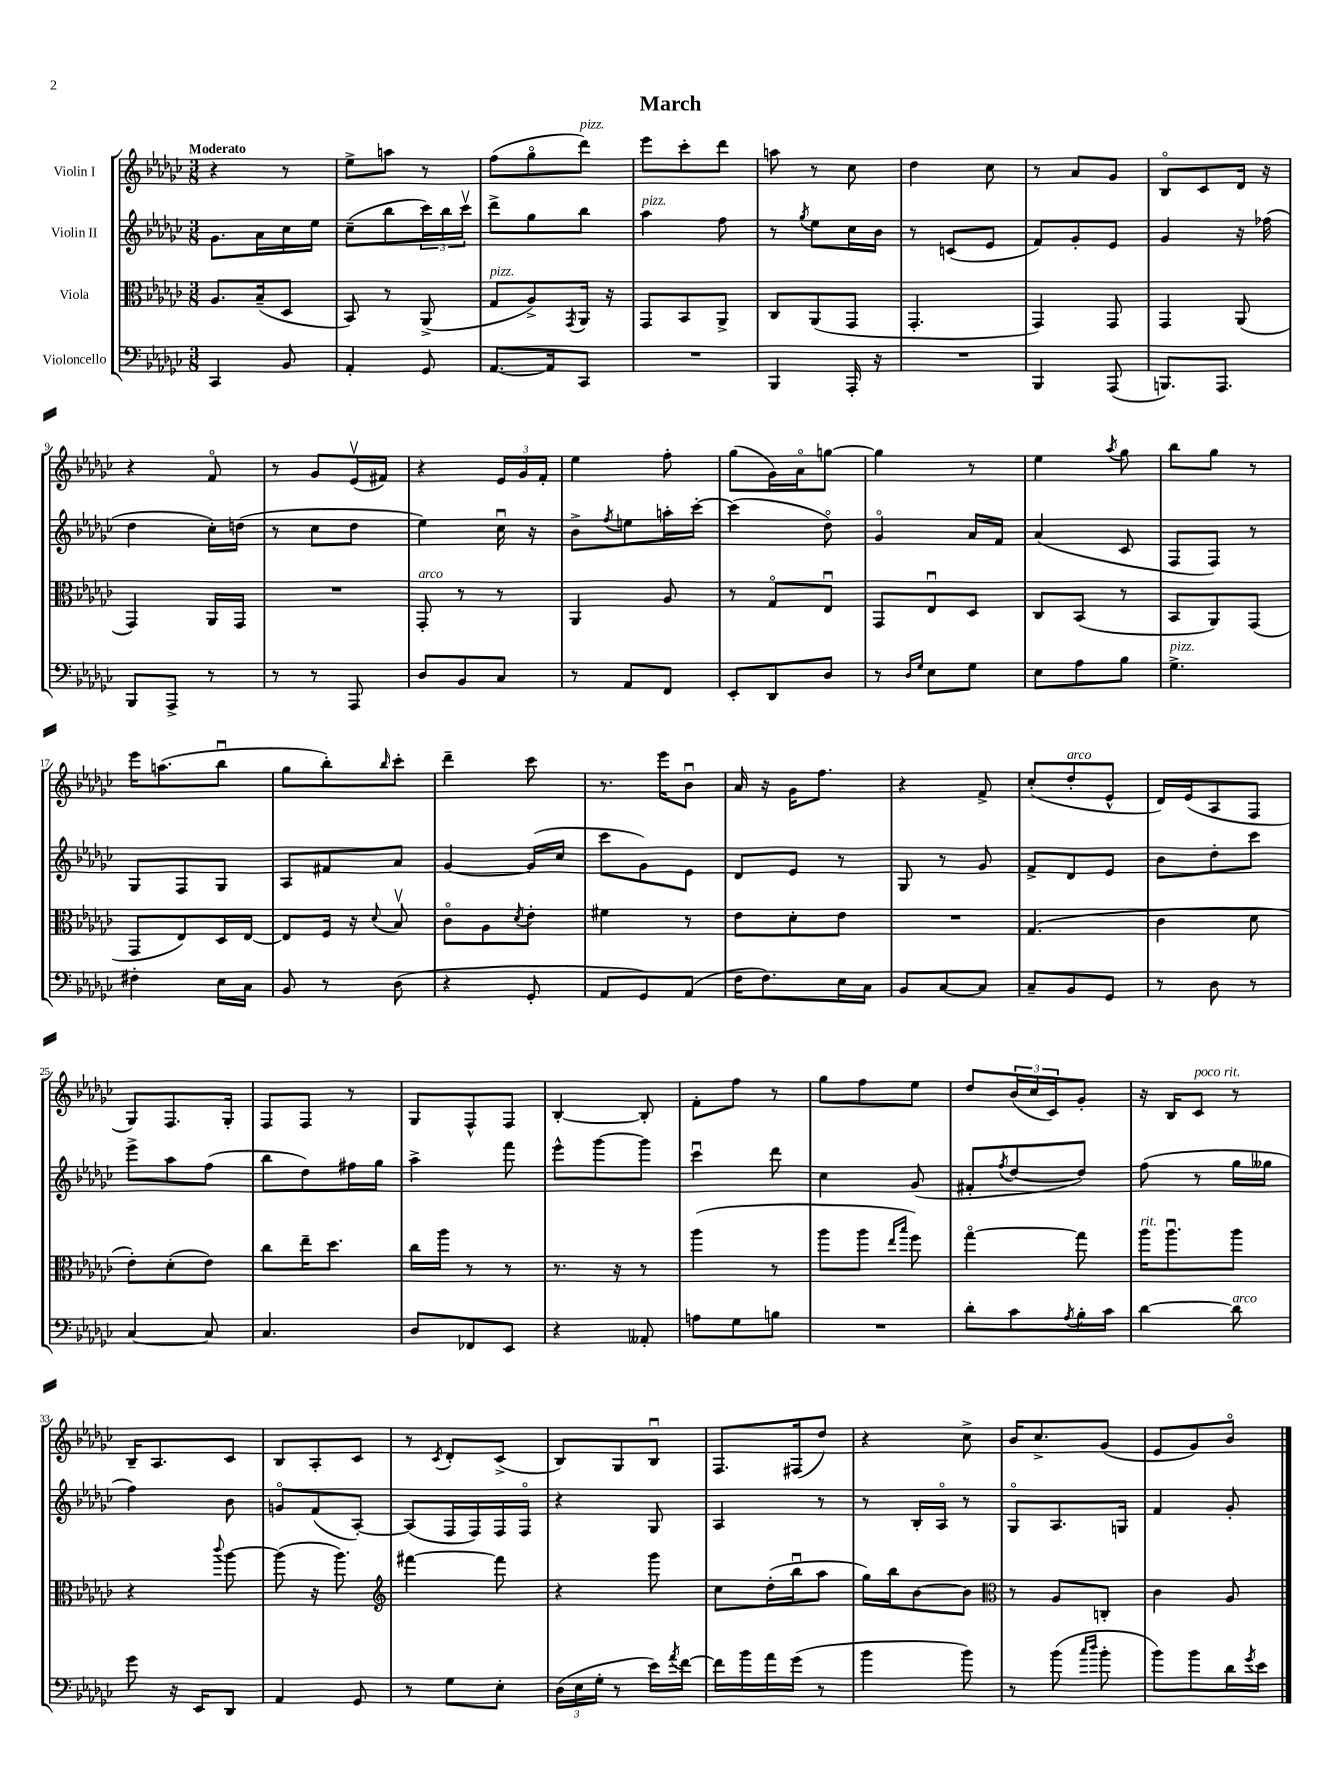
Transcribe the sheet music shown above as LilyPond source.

\header { title = "March" }
<<
\new StaffGroup <<
\new Staff = "s0" \with { instrumentName = "Violin I" } {
    \clef treble \key ges \major \numericTimeSignature \time 3/8 \tempo "Moderato"
    r4 r8 |
    ees''8-> a''8 r8 |
    f''8( ges''8\flageolet des'''8^\markup { \italic "pizz." }) |
    ees'''8 ces'''8-. des'''8 |
    a''8 r8 ces''8 |
    des''4 ces''8 |
    r8 aes'8 ges'8 |
    bes8\flageolet ces'8 des'16 r16 |
    r4 f'8\flageolet |
    r8 ges'8 ees'16\upbow( fis'16) |
    r4 \tuplet 3/2 { ees'16 ges'16 f'16-. } |
    ees''4 f''8-. |
    ges''8( ges'16) aes'16\flageolet g''8~ |
    g''4 r8 |
    ees''4 \acciaccatura { aes''8 } ges''8 |
    bes''8 ges''8 r8 |
    ees'''16 a''8.( bes''8\downbow |
    ges''8 bes''8-.) \grace { bes''16 } ces'''8-. |
    des'''4-- ces'''8 |
    r8. ees'''16 bes'8\downbow |
    aes'16 r16 ges'16 f''8. |
    r4 f'8-> |
    ces''8-.( des''8-.^\markup { \italic "arco" } ees'8-^ |
    des'16) ees'16( aes8 f8 |
    ges8) f8. ges16-. |
    f8 f8 r8 |
    ges8 f8-^ f8 |
    bes4~-. bes8-. |
    f'8-. f''8 r8 |
    ges''8 f''8 ees''8 |
    des''8 \tuplet 3/2 { bes'16( ces''16 ces'16) } ges'8-. |
    r16 bes16 ces'8^\markup { \italic "poco rit." } r8 |
    bes16-- aes8. ces'8 |
    bes8 aes8-. ces'8 |
    r8 \acciaccatura { ces'8 } des'8-. ces'8->( |
    bes8) ges8 bes8\downbow |
    f8. fis16( des''8) |
    r4 ces''8-> |
    bes'16 ces''8.-> ges'8( |
    ees'8 ges'8) bes'8\flageolet \bar "|." |
}
\new Staff = "s1" \with { instrumentName = "Violin II" } {
    \clef treble \key ges \major \numericTimeSignature \time 3/8
    ges'8. aes'16 ces''16 ees''16 |
    ces''8--( bes''8 \tuplet 3/2 { ces'''16) bes''16 ces'''16\upbow } |
    des'''8-> ges''8 bes''8 |
    aes''4^\markup { \italic "pizz." } f''8 |
    r8 \acciaccatura { ges''8 } ees''8 ces''16 bes'16 |
    r8 c'8( ees'8 |
    f'8) ges'8-. ees'8 |
    ges'4 r16 fes''16( |
    des''4 ces''16-.) d''16( |
    r8 ces''8 des''8 |
    ees''4) ces''16\downbow r16 |
    bes'8-> \acciaccatura { f''8 } e''8 a''16-. ces'''16~-. |
    ces'''4( des''8\flageolet) |
    ges'4\flageolet aes'16 f'16 |
    aes'4( ces'8 |
    f8 f8) r8 |
    ges8 f8 ges8 |
    aes8 fis'8 aes'8 |
    ges'4~ ges'16( ces''16 |
    ces'''8 ges'8) ees'8 |
    des'8 ees'8 r8 |
    ges8 r8 ges'8 |
    f'8-> des'8 ees'8 |
    bes'8 des''8-. ces'''8 |
    ees'''8-> aes''8 f''8( |
    bes''8 des''8) fis''16 ges''16 |
    aes''4-> f'''8 |
    ees'''8-^ ges'''8~ ges'''8 |
    ces'''4\downbow des'''8 |
    ces''4 ges'8( |
    fis'8-. \acciaccatura { f''8 } des''8~ des''8) |
    f''8( r8 ges''16 geses''16 |
    f''4) bes'8 |
    g'8\flageolet f'8( aes8~-.) |
    aes8( f16 f16) f16 f16\flageolet |
    r4 ges8 |
    aes4 r8 |
    r8 bes16-. aes16\flageolet r8 |
    ges8\flageolet aes8. g16 |
    f'4 ges'8-. \bar "|." |
}
\new Staff = "s2" \with { instrumentName = "Viola" } {
    \clef alto \key ges \major \numericTimeSignature \time 3/8
    aes8. bes16--( des8 |
    bes,8) r8 aes,8->( |
    ges8^\markup { \italic "pizz." } aes8->) \acciaccatura { ges,8 } aes,16 r16 |
    ges,8 bes,8 aes,8-> |
    ces8 aes,8( ges,8 |
    ges,4.-. |
    ges,4) ges,8 |
    ges,4 aes,8( |
    ges,4) aes,16 ges,16 |
    R4. |
    ges,8-.^\markup { \italic "arco" } r8 r8 |
    aes,4 aes8 |
    r8 ges8\flageolet ees8\downbow |
    ges,8 ees8\downbow des8 |
    ces8 bes,8( r8 |
    bes,8 aes,8) ges,8( |
    ges,8 ees8) des16 ees16~ |
    ees8 f16 r16 \appoggiatura { des'8 } bes8\upbow |
    ces'8\flageolet aes8 \acciaccatura { des'8 } ees'8-. |
    fis'4 r8 |
    ees'8 des'8-. ees'8 |
    R4. |
    ges4.( |
    ces'4 des'8 |
    ees'8-.) des'8-.( ees'8) |
    ces''8 ees''16-- des''8. |
    ces''16 aes''16 r8 r8 |
    r8. r16 r8 |
    aes''4( r8 |
    aes''8 aes''8 \grace { ees''16 bes''16 } f''8) |
    ges''4~\flageolet ges''8 |
    aes''16^\markup { \italic "rit." } aes''8.\downbow aes''8 |
    r4 \appoggiatura { ces'''8 } aes''8~ |
    aes''8( r16 aes''8.) |
    \clef treble fis'''4~ fis'''8 |
    r4 ges'''8 |
    ces''8 des''16-.( bes''16\downbow aes''8 |
    ges''16) bes''16 bes'8~ bes'8 |
    \clef alto r8 aes8 c8-. |
    ces'4 aes8 \bar "|." |
}
\new Staff = "s3" \with { instrumentName = "Violoncello" } {
    \clef bass \key ges \major \numericTimeSignature \time 3/8
    ces,4 bes,8 |
    aes,4-. ges,8 |
    aes,8.~ aes,16 ces,8 |
    R4. |
    bes,,4 aes,,16-. r16 |
    R4. |
    bes,,4 aes,,8( |
    b,,8.) aes,,8. |
    bes,,8 aes,,8-> r8 |
    r8 r8 aes,,8 |
    des8 bes,8 ces8 |
    r8 aes,8 f,8 |
    ees,8-. des,8 des8 |
    r8 \grace { des16 ges16 } ees8 ges8 |
    ees8 aes8 bes8 |
    ges4.->^\markup { \italic "pizz." } |
    fis4-. ees16 ces16 |
    bes,8 r8 des8( |
    r4 ges,8-. |
    aes,8 ges,8) aes,8( |
    f16 f8.) ees16 ces16 |
    bes,8 ces8~ ces8 |
    ces8-- bes,8 ges,8 |
    r8 des8 r8 |
    ces4~ ces8 |
    ces4. |
    des8 fes,8 ees,8 |
    r4 aeses,8-. |
    a8 ges8 b8 |
    R4. |
    des'8-. ces'8 \acciaccatura { aes8 } bes16-. ces'16 |
    des'4~ des'8^\markup { \italic "arco" } |
    ges'8 r16 ees,16 des,8 |
    aes,4 ges,8 |
    r8 ges8 ees8-. |
    \tuplet 3/2 { des16( ees16 ges16-. } r8 ees'16) \acciaccatura { aes'8 } f'16~ |
    f'16 bes'16 aes'16 ges'16( r8 |
    bes'4 bes'8) |
    r8 bes'8( \grace { ces''16 des''16 } bes'8-. |
    bes'8) bes'8 des'16 \acciaccatura { ges'8 } ees'16 \bar "|." |
}
>>
>>
